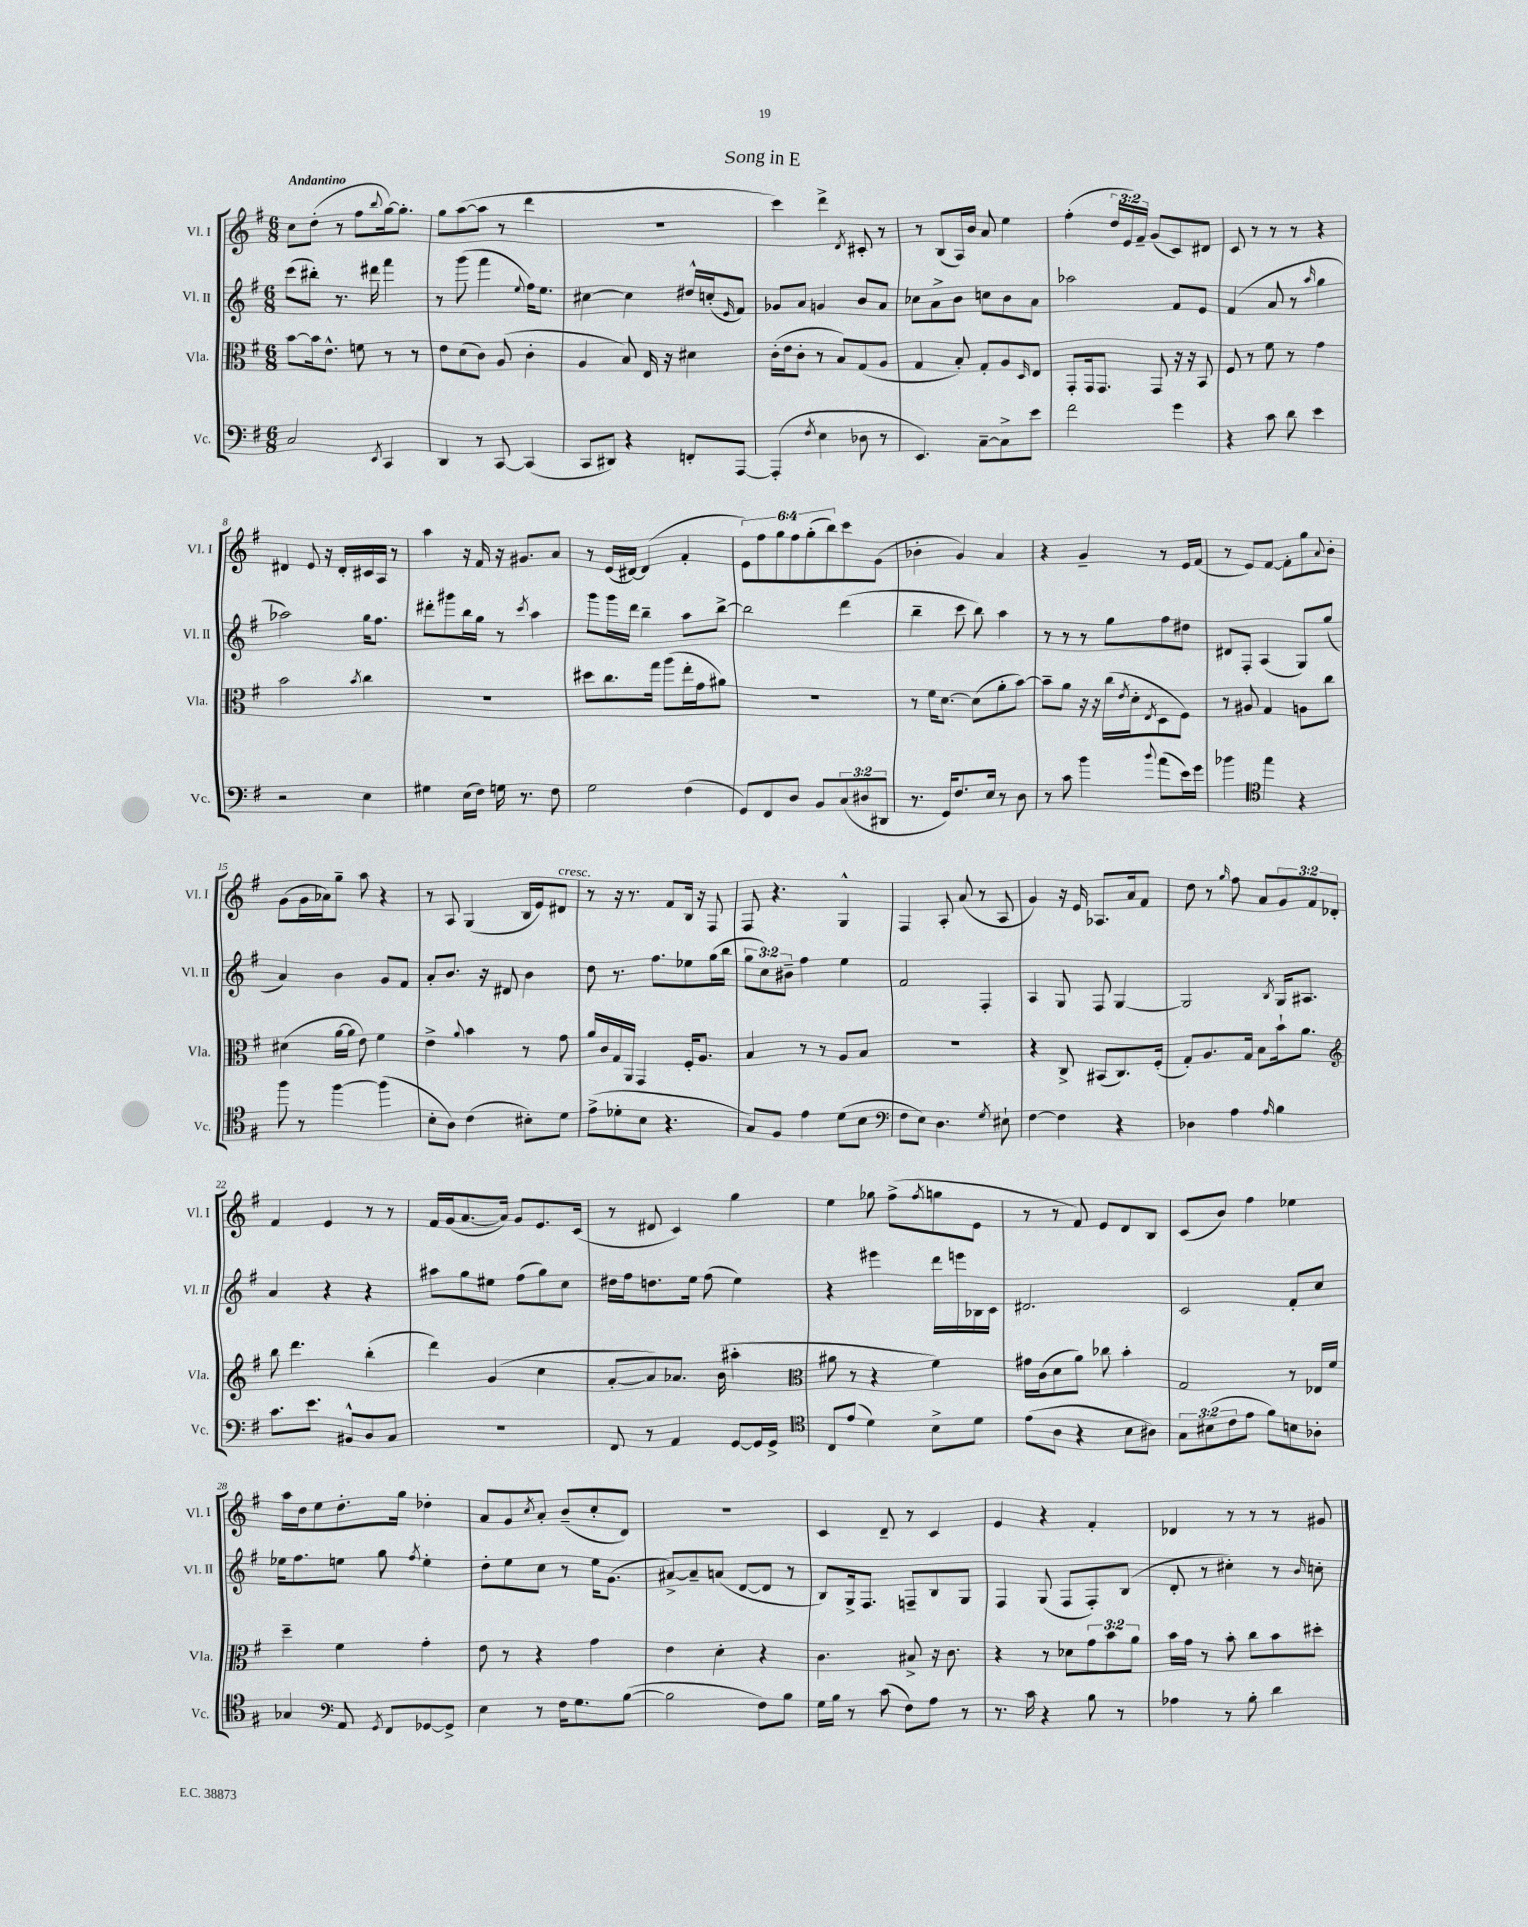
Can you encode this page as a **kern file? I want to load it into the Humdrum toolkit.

**kern	**kern	**kern	**kern
*staff4	*staff3	*staff2	*staff1
*clefF4	*clefC3	*clefG2	*clefG2
*k[f#]	*k[f#]	*k[f#]	*k[f#]
*M6/8	*M6/8	*M6/8	*M6/8
2C/	[8b\L	(8ccc\L	8cc\L
.	16b\]k	8bb#'\J)	(8dd'\J
.	8.e^^\J	.	.
.	.	8.r	8r
.	8f\	.	8ff#\L
.	.	16ddd#\	.
8qEE/	.	.	8qqbb/
4CC/	8r	4fff#\	[16gg\k)
.	.	.	8.gg'\]J
.	8r	.	.
=	=	=	=
4DD/	8e\L	8r	8gg\L
.	(8d\	(8ggg\	([8aa\
8r	8c\J)	4fff#\	8aa\]J
[8CC/	(8A/	.	8r
.	.	8qqee/	.
(4CC/]	4c'\	16ff#\LK)	4ddd\
.	.	8.ee\J	.
=	=	=	=
8CC/L	4A/	[4cc#\	2.r
8DD#/J)	.	.	.
4r	8B/)	4cc#\]	.
.	16E/	.	.
.	16r	.	.
8FF'/L	4d#\	16dd#^^/LL	.
.	.	(16cc'/J	.
.	.	16qqe/	.
[8AAA/J	.	8f#/J)	.
=	=	=	=
(4AAA'/]	(16c'\LL	8g-/L	4ccc\)
.	16e\J	.	.
.	8c'\J	8a/J	.
8qF#/	.	.	.
4E\	8r	4g/	4ddd^\
.	8B/L)	.	.
.	.	.	8qd/
8D-\	(8G/	8b/L	8c#'/
8r	8A/J	8a/J	8r
=	=	=	=
4.EE/)	4G/	8cc-\L	8r
.	.	8a^\	(8B/L
.	8B'/)	8b\J	16A/L)
.	.	.	16b/JJ
[8C~\L	8G'/L	8cc\L	8a/
8C^\]	8A/	8b\	4ee\
.	16qqD/	.	.
8e\J	8E/J	8a\J	.
=	=	=	=
2f#\	8GG'/L	2aa-\	(4ff#'\
.	16GG/k	.	.
.	8.GG/J	.	.
.	.	.	24dd/LL
.	.	.	24e/)
.	.	.	24f#~/JJ
.	8GG/	.	(8g/L
4g\	16r	8f#/L	8c/)
.	16r	.	.
.	8BB/	8e/J	8d#/J
=	=	=	=
4r	8F#/	(4f#/	8c/
.	8r	.	8r
8c\	8f#\	8a/	8r
8d\	8r	8r	8r
.	.	16qqaa/	.
4e\	4g\	4gg\	4r
=	=	=	=
2r	2b\	2aa-\)	4d#/
.	.	.	8e/
.	.	.	16r
.	.	.	16d#'/LL
.	8qb/	.	.
4E\	4cc\	16gg\LK	16c#/
.	.	8.ff#\J	16A/JJ
.	.	.	8r
=	=	=	=
4G#\	2.r	8ddd#'\L	4aa\
.	.	8ggg#\	.
(16E\LL	.	16bb\L	16r
16F#\JJ)	.	16gg\JJ	16f#/
16G\	.	8r	16r
8.r	.	.	8.g#/L
.	.	8qccc/	.
.	.	4aa\	.
8F#\	.	.	8a/J
=	=	=	=
2G\	8dd#\L	8ggg\L	8r
.	8.cc\	16ggg\L	(16e/LL
.	.	16ddd\JJ	[16d#/JJ)
.	.	4bb~\	(4d#/]
.	16gg\Jk	.	.
.	(8aa\L	.	.
(4F#\	16ee'\L	8aa\L	4f#'/
.	16g\J	.	.
.	8a#\J)	[8bb^\J	.
=	=	=	=
8GG/L)	2.r	2bb\]	12e\L)
.	.	.	12ff#\
8FF#/	.	.	.
.	.	.	12gg\
8D/J	.	.	12ff#\
.	.	.	(12gg'\
8BB/L	.	.	.
.	.	.	12bb\)
(12C/	.	(4ddd\	8ccc\
12D#/	.	.	.
.	.	.	(8g\J
12DD#/J	.	.	.
=	=	=	=
8.r	8r	4bb~\	4b-'\
.	16f#\LK	.	.
16GG/LK)	[8.d\J	.	.
8.F#/	.	8ccc\	4g/)
.	(8d\]L	8bb\)	.
16E/Jk	.	.	.
8r	8a'\	4aa\	4a/
8D\	[8b\J)	.	.
=	=	=	=
8r	8b~\]L	8r	4r
8c\	8a\J	8r	.
4b\	16r	8r	4g~/
.	16r	.	.
.	(16cc\LL	8gg\L	.
.	8qe/	.	.
.	16d'\J	.	.
8qqb/	8qE/	.	.
(8a\L	8D\	8ff#\	8r
16e\L)	8F#\J)	8dd#\J	16e/LL
16g\JJ	.	.	(16f#/JJ
=	=	=	=
4b-\	8r	8d#/L	8r
.	8A#/	8F#'/J	8e/L)
*clefC4	*	*	*
4ee\	4G/	(4A/	[8f#/J
.	.	.	8f#'\]L
4r	8A\L	8G/L)	8gg\
.	.	.	8qqa/
.	8cc\J	(8gg/J	8b'\J
=	=	=	=
8ff#\	(4d#\	4a/)	(8g\L
8r	.	.	16g\L
.	.	.	16a-\J)
[4ff#\	[16a\LL	4b\	8gg~\J
.	16a\]JJ	.	.
.	8e\)	.	8aa\
(4ff#\]	4f#\	8g/L	4r
.	.	8f#/J	.
=	=	=	=
8B'\L	4e^\	8a'/L	8r
8A\J)	.	8.b/J	8A/
.	8qqa/	.	.
(4c\	4b\	.	(4G/
.	.	16r	.
.	.	8d#/	.
8B#'\L)	8r	4b\	16B/LL
.	.	.	16e/J)
8d\J	8g\	.	8d#/J
=	=	=	=
(8e^\L	16a/LL	8dd\	8r
.	16c/	.	.
8d-'\	16G/	8.r	16r
.	16AA/JJ	.	8.r
8B\J	4GG/	.	.
.	.	8.ff#\L	.
4.r	.	.	8f#/L
.	16F#'/LK	8ee-\	16B/Jk
.	8.A/J	.	16r
.	.	(16gg\L	8F#/
.	.	16bb\JJ	.
=	=	=	=
8G/L)	4B/	12gg\L	8F#/
.	.	12cc\)	.
8F#/J	.	.	4.r
.	.	12b#~\J	.
4e\	8r	4ff#\	.
.	8r	.	.
(8d\L	8A/L	4ee\	4G^^/
8B\J	8B/J	.	.
=	=	=	=
*clefF4	*	*	*
8F#\L	2.r	2f#/	4F#/
8E\J)	.	.	.
4.D\	.	.	8A'/
.	.	.	(8a/
.	.	4F#'/	8r
8qG/	.	.	.
8E#`\	.	.	8A/
=	=	=	=
[4F#\	4r	4A/	4g/)
4F#\]	8C^/	8G/	16r
.	.	.	16e/
.	(8BB#/L	8F#/	8.A-/L
4r	8.C/)	[4G/	.
.	.	.	16a/k
.	.	.	8f#/J
.	(16F#'/Jk	.	.
=	=	=	=
4D-\	8G'/L)	2G/]	8dd\
.	8.A/	.	8r
.	.	.	16qqgg/
4A\	.	.	8ff#\
.	16G/Jk	.	.
.	8B\L	.	8a/L
16qqA/	.	8qB/	.
4B\	16b`\k	16G/LK	12g/
.	8.a\J	8.A#/J	.
.	.	.	12f#/
.	.	.	12d-'/J
=	=	=	=
*	*clefG2	*	*
8.c\L	8bb\	4a/	4f#/
.	4.ddd\	.	.
8.e\J	.	.	.
.	.	4r	4e/
8BB#^^/L	.	.	.
8D/	(4bb'\	4r	8r
8C/J	.	.	8r
=	=	=	=
2.r	4ddd\)	8aa#\L	16f#/LL
.	.	.	(16g/J
.	.	8gg\	[8.a/
.	(4g/	8ee#\J	.
.	.	.	16a/]Jk)
.	.	(8ff#\L	8g/L
.	4cc\	8gg\)	8.e/
.	.	8cc\J	.
.	.	.	(16c/Jk
=	=	=	=
8FF#/	[8a'/L	16dd#\LL	8r
.	.	16ff#\J	.
8r	8a/])	8.dd\	8d#/
4AA/	8.a-/J	.	4c/)
.	.	16ee\Jk	.
.	.	(8ff#\	.
.	(16b\	.	.
[8GG/L	4aa#'\	4ee\)	4gg\
16GG/]L	.	.	.
16GG^/JJ	.	.	.
=	=	=	=
*clefC4	*clefC3	*	*
8C/L	8a#\	4r	4ee\
(8e/J	8r	.	.
4d\)	4r	4eee#\	8gg-\
.	.	.	(8ff#^\L
.	.	.	8qff#/
8B^\L	4f#\)	16ddd\LL	8gg\
.	.	16eee\	.
8d\J	.	16B-\	8e\J
.	.	16c\JJ	.
=	=	=	=
(8e\L	16g#\LL	2.d#/	8r
.	(16c\J	.	.
8A\J	8d\	.	8r
4r	8a\J)	.	8f#/)
.	8cc-\	.	8e/L
8B\L	4b'\	.	8d/
8A#\J)	.	.	8B/J
=	=	=	=
12G\L	2G/	2c/	(8c/L
(12B#\	.	.	.
.	.	.	8b/J)
12c\	.	.	.
8e\J	.	.	4ff#\
8f#\L)	.	.	.
8B\	8r	8f#'/L	4ee-\
8A-'\J	16E-/LL	8cc/J	.
.	16f#/JJ	.	.
=	=	=	=
4G-/	4dd~\	16ee-\LK	16aa\LL
.	.	8.ff#\	16dd\J
.	.	.	8ee\
*clefF4	*	*	*
8AA/	4f#\	8ee\J	8.dd'\
8qGG/	.	.	.
8FF#/L	.	8gg\	.
.	.	.	16gg\Jk
.	.	8qff#/	.
[8GG-/	4g'\	4ee'\	4dd-'\
8GG-^/]J	.	.	.
=	=	=	=
4E\	8e\	8dd'\L	8a/L
.	8r	8ee\	8g/
.	.	.	8qcc/
8r	4r	8cc\J	8a'/J
16F#\LK	.	8r	(8b~/L
8.G\	.	.	.
.	4g\	16ee\LK	8cc'/
.	.	(8.g\J	.
([8B\J	.	.	8d/J)
=	=	=	=
2B\]	4e\	[8a#^/L)	2.r
.	.	8a#~/]	.
.	4d'\	(8a/J	.
.	.	[8d/L	.
8F#\L)	4r	8d/]J	.
8B\J	.	8r	.
=	=	=	=
16G\LL	4.c\	8B/L)	4c/
16B\JJ	.	.	.
8r	.	16G^/k	.
.	.	8.F#/J	.
(8c\	.	.	8d~/
8F#\L)	8B#^/	8F~/L	8r
8A\J	16r	8B/	4c/
.	8.c\	.	.
8r	.	8G/J	.
=	=	=	=
8.r	4r	4F#/	4e/
16c\	.	.	.
4r	8r	(8G/	4r
.	8d-\L	8F#/L	.
8B\	12g\	8F#'/)	4f#'/
.	12b\	.	.
8r	.	(8B/J	.
.	12a\J	.	.
=	=	=	=
4A-\	16b\LL	8d'/	4d-/
.	16g\JJ	.	.
.	8r	8r	.
8r	8b'\	4cc#'\)	8r
8B'\	8cc\L	.	8r
4d\	8b\	8r	8r
.	.	16qqb/	.
.	8dd#'\J	8cc'\	8g#/
==	==	==	==
*-	*-	*-	*-
